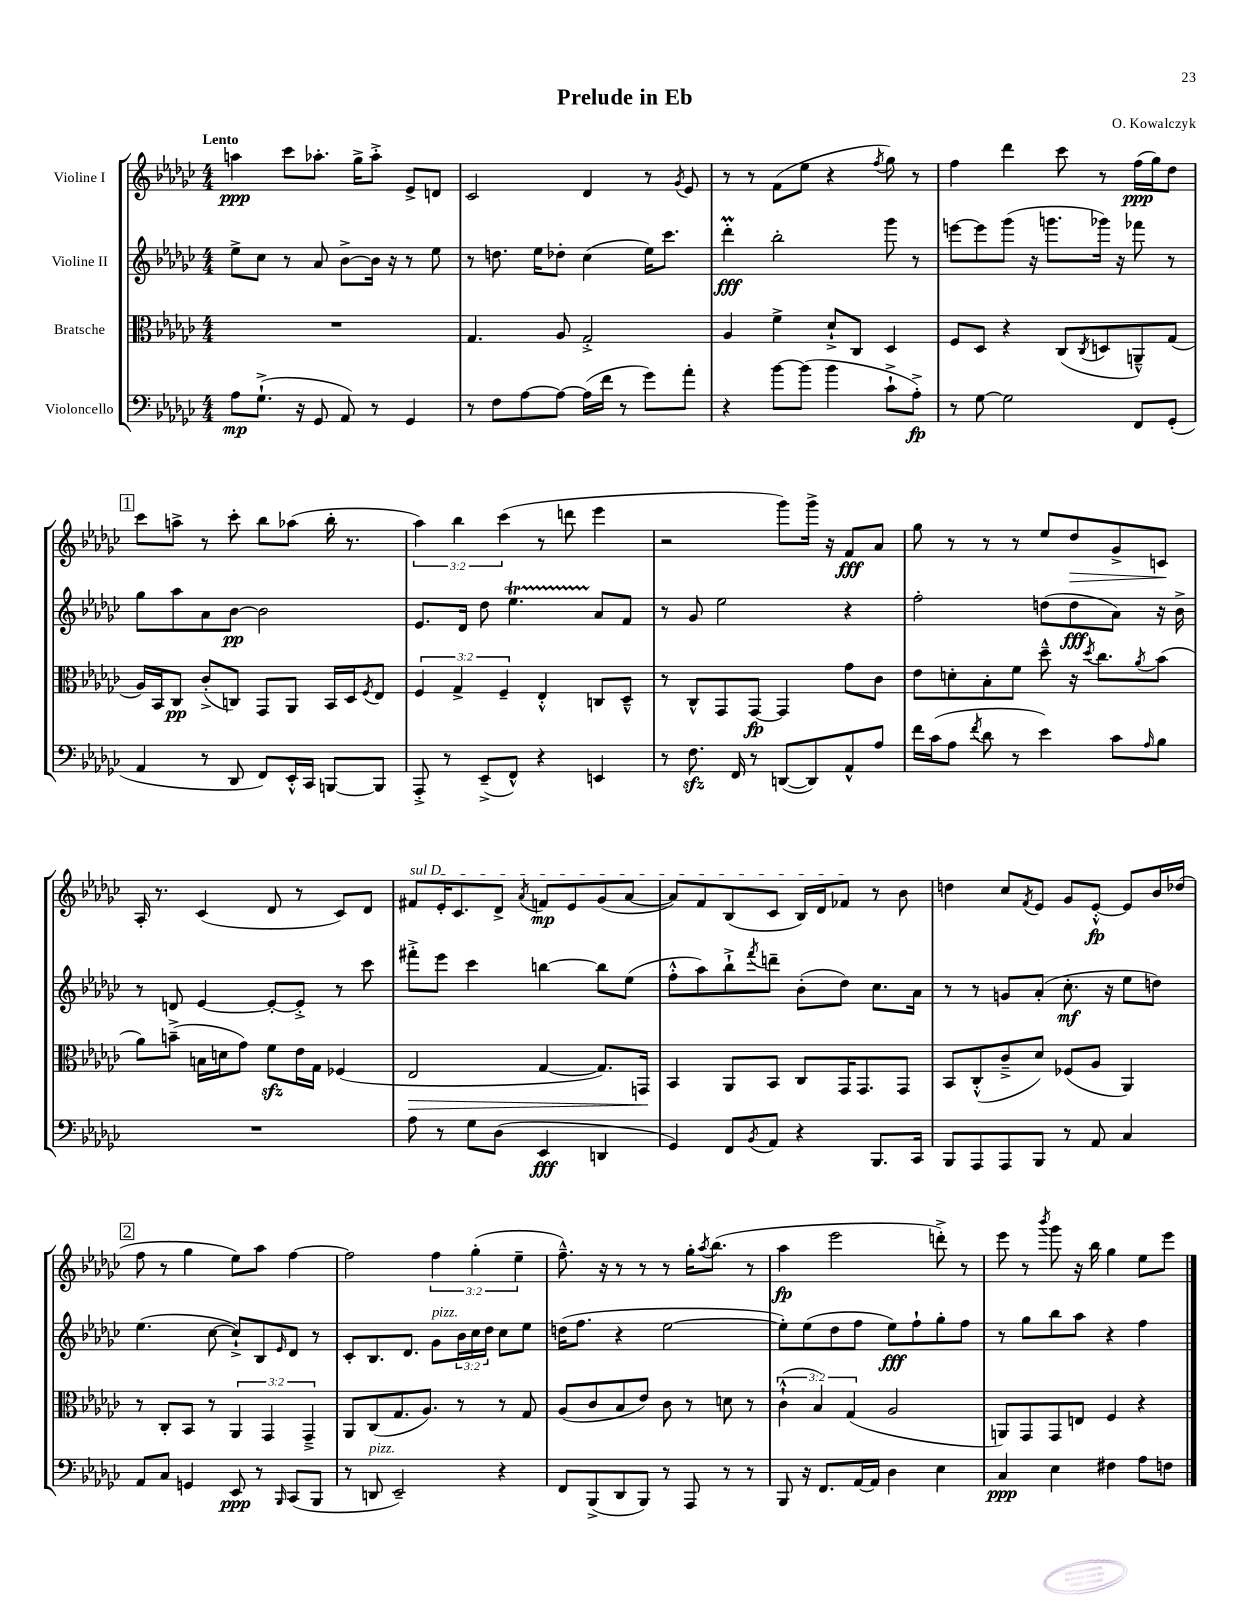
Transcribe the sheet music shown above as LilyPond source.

\header { title = "Prelude in Eb" composer = "O. Kowalczyk" }
<<
\new StaffGroup <<
\new Staff = "s0" \with { instrumentName = "Violine I" } {
    \clef treble \key ges \major \numericTimeSignature \time 4/4 \override Staff.TupletNumber.text = #tuplet-number::calc-fraction-text \tempo "Lento"
    a''4\ppp ces'''8 aes''8.-. ges''16-> aes''8-.-> ees'8-> d'8 |
    ces'2 des'4 r8 \acciaccatura { ges'8 } ees'8 |
    r8 r8 f'8( ees''8 r4 \acciaccatura { f''8 } ges''8) r8 |
    f''4 des'''4 ces'''8 r8 f''16\ppp( ges''16) des''8 |
    \mark \markup { \box "1" } ces'''8 a''8-> r8 ces'''8-. bes''8 aes''8( bes''16-. r8. |
    \tuplet 3/2 { aes''4) bes''4 ces'''4( } r8 d'''8 ees'''4 |
    r2 ges'''8) ges'''16-> r16 f'8\fff aes'8 |
    ges''8 r8 r8 r8 ees''8 des''8\> ges'8-> c'8\! |
    aes16-. r8. ces'4( des'8 r8 ces'8) des'8 |
    \once \override TextSpanner.bound-details.left.text = \markup { \italic "sul D" } fis'8\startTextSpan ees'16-. ces'8. des'8-> \acciaccatura { aes'8 } f'8\mp ees'8 ges'8( aes'8~ |
    aes'8) f'8 bes8( ces'8 bes16) des'16 fes'8\stopTextSpan r8 bes'8 |
    d''4 ces''8 \acciaccatura { f'8 } ees'8 ges'8 ees'8~-.-^\fp ees'8 bes'16 des''16( |
    \mark \markup { \box "2" } f''8 r8 ges''4 ees''8) aes''8 f''4~ |
    f''2 \tuplet 3/2 { f''4 ges''4-.( ees''4-- } |
    f''8.---^) r16 r8 r8 r8 ges''16-. \acciaccatura { aes''8 } bes''8.( r8 |
    aes''4\fp ees'''2 d'''8-.->) r8 |
    ees'''8 r8 \acciaccatura { bes'''8 } ges'''8 r16 bes''16 ges''4 ees''8 ees'''8 \bar "|." |
}
\new Staff = "s1" \with { instrumentName = "Violine II" } {
    \clef treble \key ges \major \numericTimeSignature \time 4/4 \override Staff.TupletNumber.text = #tuplet-number::calc-fraction-text
    ees''8-> ces''8 r8 aes'8 bes'8~-> bes'16 r16 r8 ees''8 |
    r8 d''8. ees''16 des''8-. ces''4( ees''16) ces'''8. |
    des'''4-.\prall\fff bes''2-. ges'''8 r8 |
    e'''8~ e'''8 ges'''8( r16 g'''8. ges'''16) r16 fes'''8 r8 |
    \mark \markup { \box "1" } ges''8 aes''8 aes'8 bes'8~\pp bes'2 |
    ees'8. des'16 des''8 ees''4.\startTrillSpan aes'8\stopTrillSpan f'8 |
    r8 ges'8 ees''2 r4 |
    f''2-. d''8( d''8\fff aes'8) r16 bes'16-> |
    r8 d'8 ees'4~ ees'8~-. ees'8-.-> r8 ces'''8 |
    fis'''8-.-> ees'''8 ces'''4 b''4~ b''8 ees''8( |
    f''8-.-^ aes''8) bes''8-!-> \acciaccatura { f'''8 } d'''8-- bes'8-.( des''8) ces''8. aes'16 |
    r8 r8 g'8 aes'8-.( ces''8.-.\mf r16 ees''8 d''8) |
    \mark \markup { \box "2" } ees''4.( ces''8~ ces''8-!->) bes8 \grace { ees'16 } des'8 r8 |
    ces'8-. bes8. des'8. ges'8^\markup { \italic "pizz." } \tuplet 3/2 { bes'16 ces''16 des''16 } ces''8 ees''8 |
    d''16( f''8. r4 ees''2~ |
    ees''8-.) ees''8( des''8 f''8 ees''8\fff) f''8-! ges''8-. f''8 |
    r8 ges''8 bes''8 aes''8 r4 f''4 \bar "|." |
}
\new Staff = "s2" \with { instrumentName = "Bratsche" } {
    \clef alto \key ges \major \numericTimeSignature \time 4/4 \override Staff.TupletNumber.text = #tuplet-number::calc-fraction-text
    R1 |
    ges4. aes8 ges2-.-> |
    aes4 f'4-> des'8-!-> ces8 des4 |
    f8 des8 r4 ces8( \acciaccatura { ces8 } d8 a,8---^) ges8( |
    \mark \markup { \box "1" } aes16) bes,16 ces8\pp ces'8-.->( c8) ges,8 aes,8 bes,16 des16 \acciaccatura { f8 } ees8 |
    \tuplet 3/2 { f4 ges4-> f4-- } ees4-.-^ c8 des8---^ |
    r8 ces8-^ ges,8 ges,8~\fp ges,4 ges'8 ces'8 |
    ees'8 d'8-. bes8-. f'8 des''8---^ r16 \acciaccatura { des''8 } ces''8. \acciaccatura { aes'8 } bes'8( |
    aes'8) b'8--->( b16 d'16 ges'8) f'8\sfz ees'16 ges16 fes4( |
    ees2\> ges4~ ges8.) g,16\! |
    bes,4 aes,8 bes,8 ces8 ges,16 ges,8. ges,8 |
    bes,8 ces8-.-^( ces'8---> des'8) fes8( aes8 aes,4) |
    \mark \markup { \box "2" } r8 ces8-. bes,8 r8 \tuplet 3/2 { aes,4 ges,4 ges,4---> } |
    aes,8 ces8( ges8. aes8.) r8 r8 ges8 |
    aes8( ces'8 bes8 ees'8) ces'8 r8 d'8 r8 |
    \tuplet 3/2 { ces'4-!-^( bes4) ges4( } aes2 |
    a,8) ges,8 ges,8 e8 f4 r4 \bar "|." |
}
\new Staff = "s3" \with { instrumentName = "Violoncello" } {
    \clef bass \key ges \major \numericTimeSignature \time 4/4
    aes8\mp ges8.-!->( r16 ges,8 aes,8) r8 ges,4 |
    r8 f8 aes8~ aes8~ aes16( f'16 r8 ges'8) aes'8-. |
    r4 bes'8~ bes'8( bes'4 ces'8-!-> aes8-.->\fp) |
    r8 ges8~ ges2 f,8 ges,8-.( |
    \mark \markup { \box "1" } aes,4 r8 des,8 f,8) ees,16-.-^ ces,16 b,,8~ b,,8 |
    aes,,8-.-> r8 ees,8--->( f,8-^) r4 e,4 |
    r8 f8.\sfz f,16 r8 d,8~( d,8) aes,8-^ aes8 |
    f'16 ces'16( aes8 \acciaccatura { f'8 } des'8 r8 ees'4) ces'8 \grace { aes16 } bes8 |
    R1 |
    aes8 r8 ges8 des8( ees,4\fff d,4 |
    ges,4) f,8 \acciaccatura { bes,8 } aes,8 r4 bes,,8. ces,16 |
    bes,,8 aes,,8 aes,,8 bes,,8 r8 aes,8 ces4 |
    \mark \markup { \box "2" } aes,8 ces8 g,4 ees,8\ppp r8 \grace { bes,,16 } ces,8( bes,,8 |
    r8 d,8^\markup { \italic "pizz." } ees,2--) r4 |
    f,8 bes,,8->( des,8 bes,,8) r8 aes,,8 r8 r8 |
    bes,,8 r16 f,8. aes,16~ aes,16 des4 ees4 |
    ces4\ppp ees4 fis4 aes8 f8 \bar "|." |
}
>>
>>
\layout { \context { \Score \remove "Bar_number_engraver" } }
